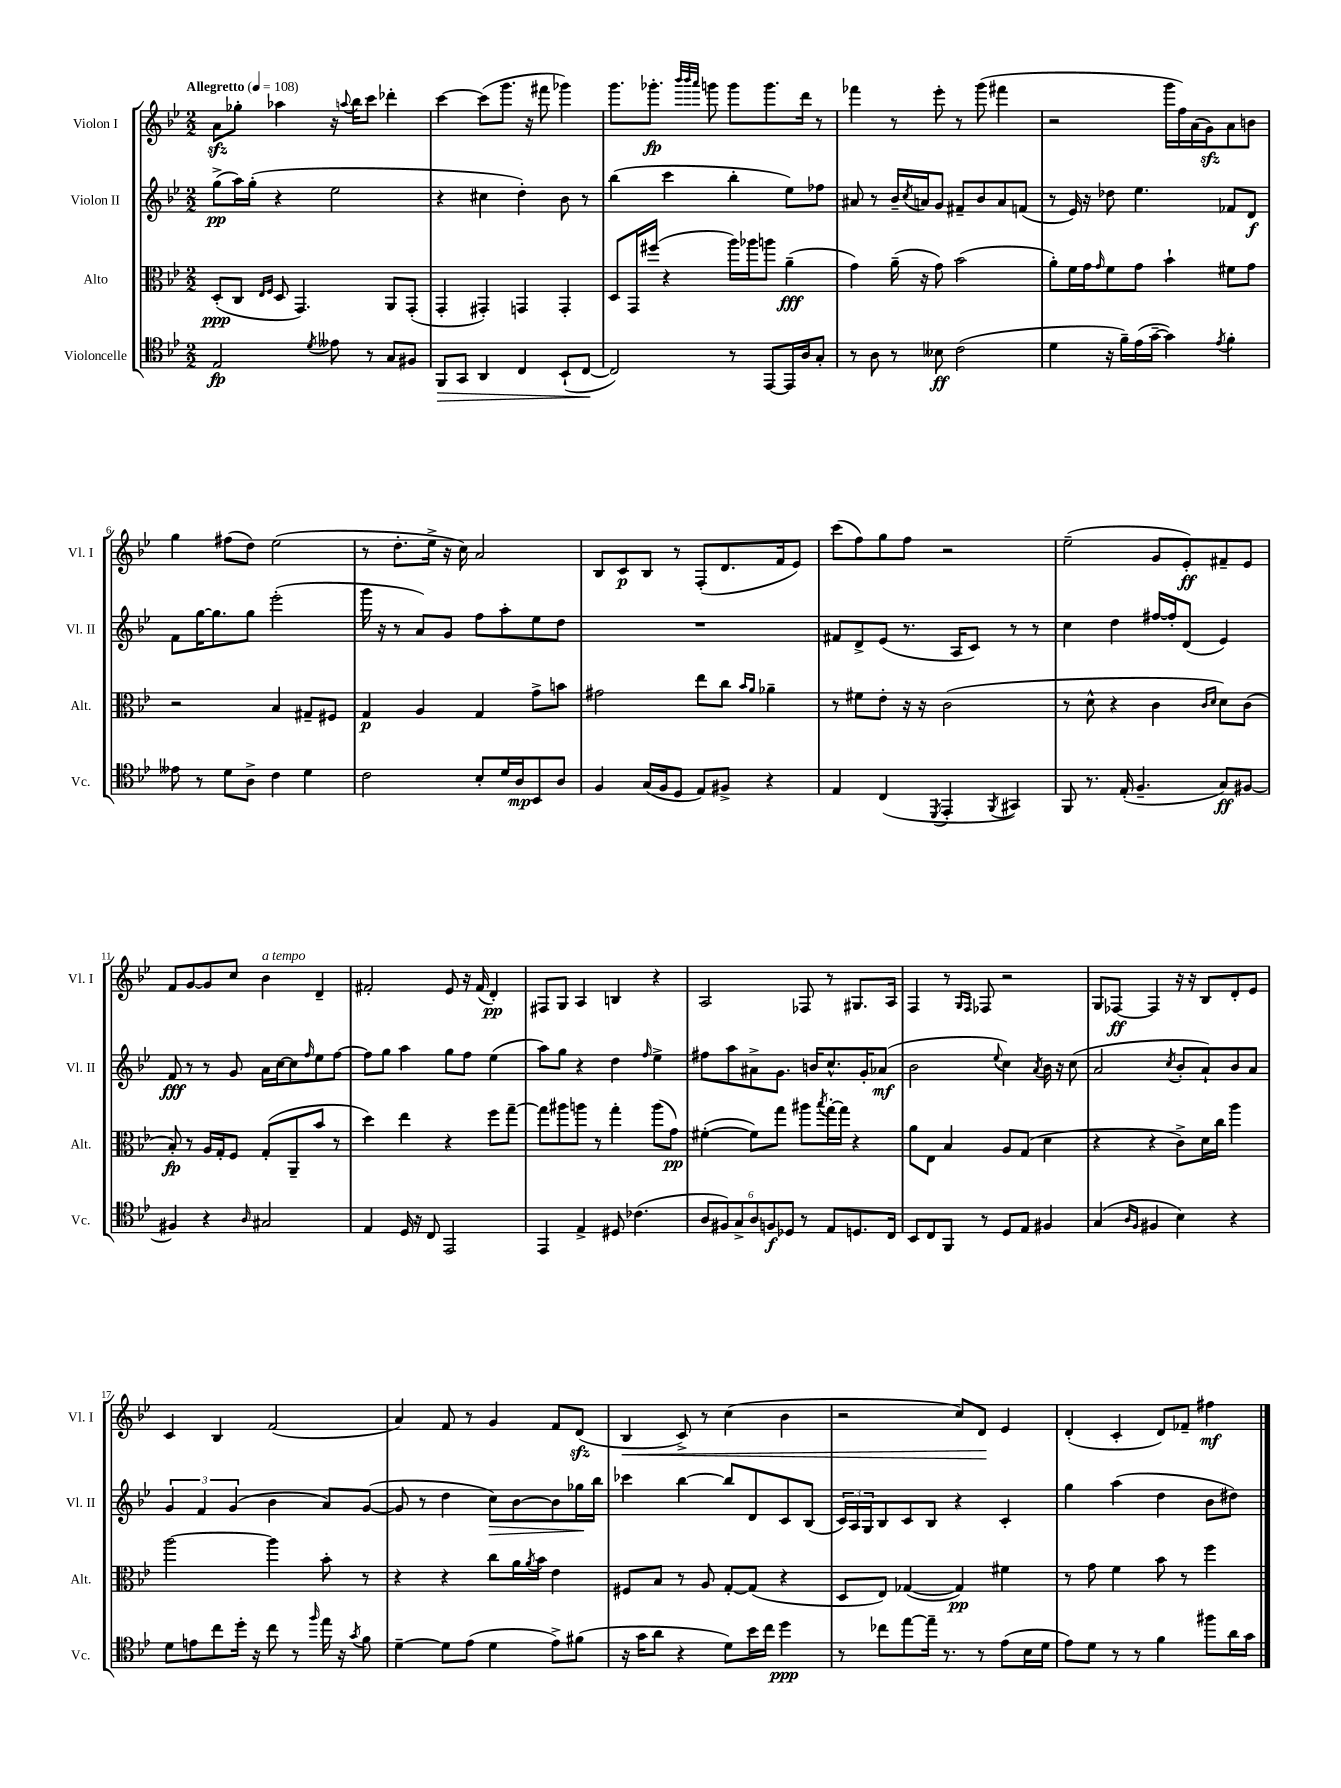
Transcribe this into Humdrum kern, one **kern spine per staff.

**kern	**kern	**kern	**kern
*staff4	*staff3	*staff2	*staff1
*clefC4	*clefC3	*clefG2	*clefG2
*k[b-e-]	*k[b-e-]	*k[b-e-]	*k[b-e-]
*M2/2	*M2/2	*M2/2	*M2/2
*MM108	*MM108	*MM108	*MM108
2E-	(8D'	(8gg^	8a
.	8C	16aa)	8gg-'
.	.	(16gg'	.
.	16qqE-	.	.
.	16qqF	.	.
.	8D	4r	4aa-
.	4.GG)	.	.
8qd	.	.	.
8e--	.	2ee-	16r
.	.	.	8qqaa
.	.	.	16bb-
8r	.	.	8ccc
8G	8AA	.	4ddd-'
8F#	(8GG'	.	.
=	=	=	=
8FF	4GG'	4r	[4ccc
8GG	.	.	.
4AA	4GG#')	4cc#	(8ccc]
.	.	.	8.ggg
4C	4GG	4dd')	.
.	.	.	16r
.	.	.	8fff#
(8BB-`	4GG'	8b-	4ggg-)
[8C	.	8r	.
=	=	=	=
2C])	8D	(4bb-	8.ggg
.	16GG	.	.
.	(16ff#	.	8.ggg-'
.	4r	4ccc	.
.	.	.	32qqbbb-
.	.	.	32qqbbb-
.	.	.	32qqaaa
.	.	.	8ggg
8r	16aa)	4bb-'	8ggg
.	16aa-	.	.
[8EE-	8aa	.	8.ggg
16EE-]	(4a~	8ee-)	.
16A	.	.	16ddd
8G'	.	8ff-	8r
=	=	=	=
8r	4g)	8a#	4fff-
8A	.	8r	.
8r	(16a~	16b-~	8r
.	.	8qcc	.
.	16r	16a	.
8B--	8g)	8g	8eee-'
(2c	(2b-	8f#~	8r
.	.	8b-	(8ggg
.	.	8a	4fff#
.	.	(8f	.
=	=	=	=
4d	8a')	8r	2r
.	16f	16e-)	.
.	16g	16r	.
.	16qqg	.	.
16r	8f	8dd-	.
16f~)	.	.	.
(16e-	8g	4.ee-	.
[16g~	.	.	.
4g])	4b-`	.	16ggg
.	.	.	16ff)
.	.	.	(16a
.	.	.	16g)
8qe-	.	.	.
4f'	8f#	8f-	8a
.	8g	8d	8b
=	=	=	=
8e--	2r	8f	4gg
8r	.	[16gg	.
.	.	8.gg]	.
8d	.	.	(8ff#
8A^	.	8gg	8dd)
4c	4B-	(2eee-'	(2ee-
4d	8G#~	.	.
.	8F#	.	.
=	=	=	=
2c	4G	16ggg	8r
.	.	16r	.
.	.	8r	8.dd'
.	4A	8a)	.
.	.	.	16ee-^
.	.	8g	16r
.	.	.	16cc)
8B-'	4G	8ff	2a
16d	.	8aa'	.
16A	.	.	.
8BB-	8g^	8ee-	.
8A	8b	8dd	.
=	=	=	=
4F	2g#	1r	8B-
.	.	.	8c
(16G	.	.	8B-
16F	.	.	.
8D	.	.	8r
8E-)	8ee-	.	(8F'
8F#^	8cc	.	8.d
.	16qqb-	.	.
.	16qqa	.	.
4r	4a-~	.	.
.	.	.	16f
.	.	.	8e-)
=	=	=	=
4E-	8r	8f#	(8ccc
.	8f#	8d^	8ff)
(4C	8e-'	(8e-	8gg
.	16r	8.r	8ff
.	16r	.	.
8qDD	.	.	.
4EE-'	(2c	.	2r
.	.	16A	.
.	.	8c)	.
8qFF	.	.	.
4GG#)	.	8r	.
.	.	8r	.
=	=	=	=
8FF	8r	4cc	(2ee-~
8.r	8d^^	.	.
.	4r	4dd	.
(16E-'	.	.	.
4.F~	.	.	.
.	4c	[16ff#	8g
.	.	16ff#']	.
.	.	(8d	8e-')
.	16qqc	.	.
.	16qqd	.	.
8G)	8d)	4e-)	8f#~
[8F#	(8c	.	8e-
=	=	=	=
4F#]	8B-')	8f	8f
.	8r	8r	[8g
4r	16A	8r	8g]
.	16G'	.	.
.	8F	8g	8cc
16qqA	.	.	.
2G#	(8G'	16a	4b-
.	.	[16cc	.
.	8AA~	8cc]	.
.	.	16qqff	.
.	8b-	8ee-	4d~
.	8r	[8ff	.
=	=	=	=
4E-	4dd)	8ff]	2f#'
.	.	8gg	.
16D	4ee-	4aa	.
16r	.	.	.
8C	.	.	.
2EE-	4r	8gg	8e-
.	.	8ff	16r
.	.	.	(16f#
.	8ff	(4ee-	4d')
.	[8gg~	.	.
=	=	=	=
4EE-	8gg]	8aa)	8F#
.	8aa#	8gg	8G
4E-^	8aa	4r	4A
.	8r	.	.
8D#	4gg'	4dd	4B
(4.c-	.	.	.
.	.	16qqff	.
.	(8aa	4ee-^	4r
.	8g)	.	.
=	=	=	=
12A	([4f#'	8ff#	2A
12F#)	.	.	.
.	.	8aa	.
12G^	.	.	.
12A	8f#])	8a#^	.
12F	.	.	.
.	8gg	8.g	.
12D-	.	.	.
8r	8aa#	.	8F-
.	.	16b	.
.	8qbb-	.	.
8E-	[16gg'	8.cc^^	8r
.	16gg]	.	.
8.D	4r	.	8.G#
.	.	16g'	.
.	.	(8a-	.
16C	.	.	16A
=	=	=	=
8BB-	8a	2b-	4F
8C	8E-	.	.
8FF	4B-	.	8r
.	.	.	16qqG
.	.	.	16qqF
8r	.	.	8F-
.	.	8qqee-	.
8D	8A	4cc)	2r
8E-	(8G	.	.
.	.	8qa	.
4F#	4d	16b-	.
.	.	16r	.
.	.	(8cc	.
=	=	=	=
(4G	4r	2a	8G
.	.	.	[8F-
16qqA	.	.	.
16qqF	.	.	.
4F#	4r	.	4F-]
.	.	8qcc	.
4B-)	8c^)	8b-'	16r
.	.	.	16r
.	16d	8a`)	8B-
.	16cc	.	.
4r	4aa	8b-	8d'
.	.	8a	8e-
=	=	=	=
8d	[2aa	6g	4c
8e	.	.	.
.	.	6f	.
8cc	.	.	4B-
.	.	(6g	.
16dd'	.	.	.
16r	.	.	.
8cc	4aa]	4b-	(2f
8r	.	.	.
16qqff	.	.	.
16ee-	8b-'	8a)	.
16r	.	.	.
8qg	.	.	.
8f	8r	([8g	.
=	=	=	=
[4d~	4r	8g]	4a)
.	.	8r	.
8d]	4r	4dd	8f
(8e-	.	.	8r
4d	8cc	8cc)	4g
.	16a	[8b-	.
.	8qa	.	.
.	16b-	.	.
8e-^)	4e-	8b-]	8f
(8f#	.	16gg-	(8d
.	.	16bb-	.
=	=	=	=
16r	8F#	4ccc-	4B-
16g	.	.	.
8a	8B-	.	.
4r	8r	[4bb-	8c^)
.	8A	.	8r
8d)	[8G'	8bb-]	(4cc
16b-	(8G]	8d	.
16cc	.	.	.
4dd	4r	8c	4b-
.	.	(8B-	.
=	=	=	=
8r	8D	24c)	2r
.	.	24A	.
.	.	24G	.
8cc-	8E-)	8B-	.
[8ee-	([4G-	8c	.
16ee-~]	.	8B-	.
8.r	.	.	.
.	4G-])	4r	8cc)
8r	.	.	8d
(8e-	4f#	4c'	4e-
16B-	.	.	.
16d	.	.	.
=	=	=	=
8e-)	8r	4gg	(4d'
8d	8g	.	.
8r	4f	(4aa	4c'
8r	.	.	.
4f	8b-	4dd	8d)
.	8r	.	8f-~
8ff#	4ff	8b-	4ff#
16a	.	8dd#)	.
16g	.	.	.
==	==	==	==
*-	*-	*-	*-
